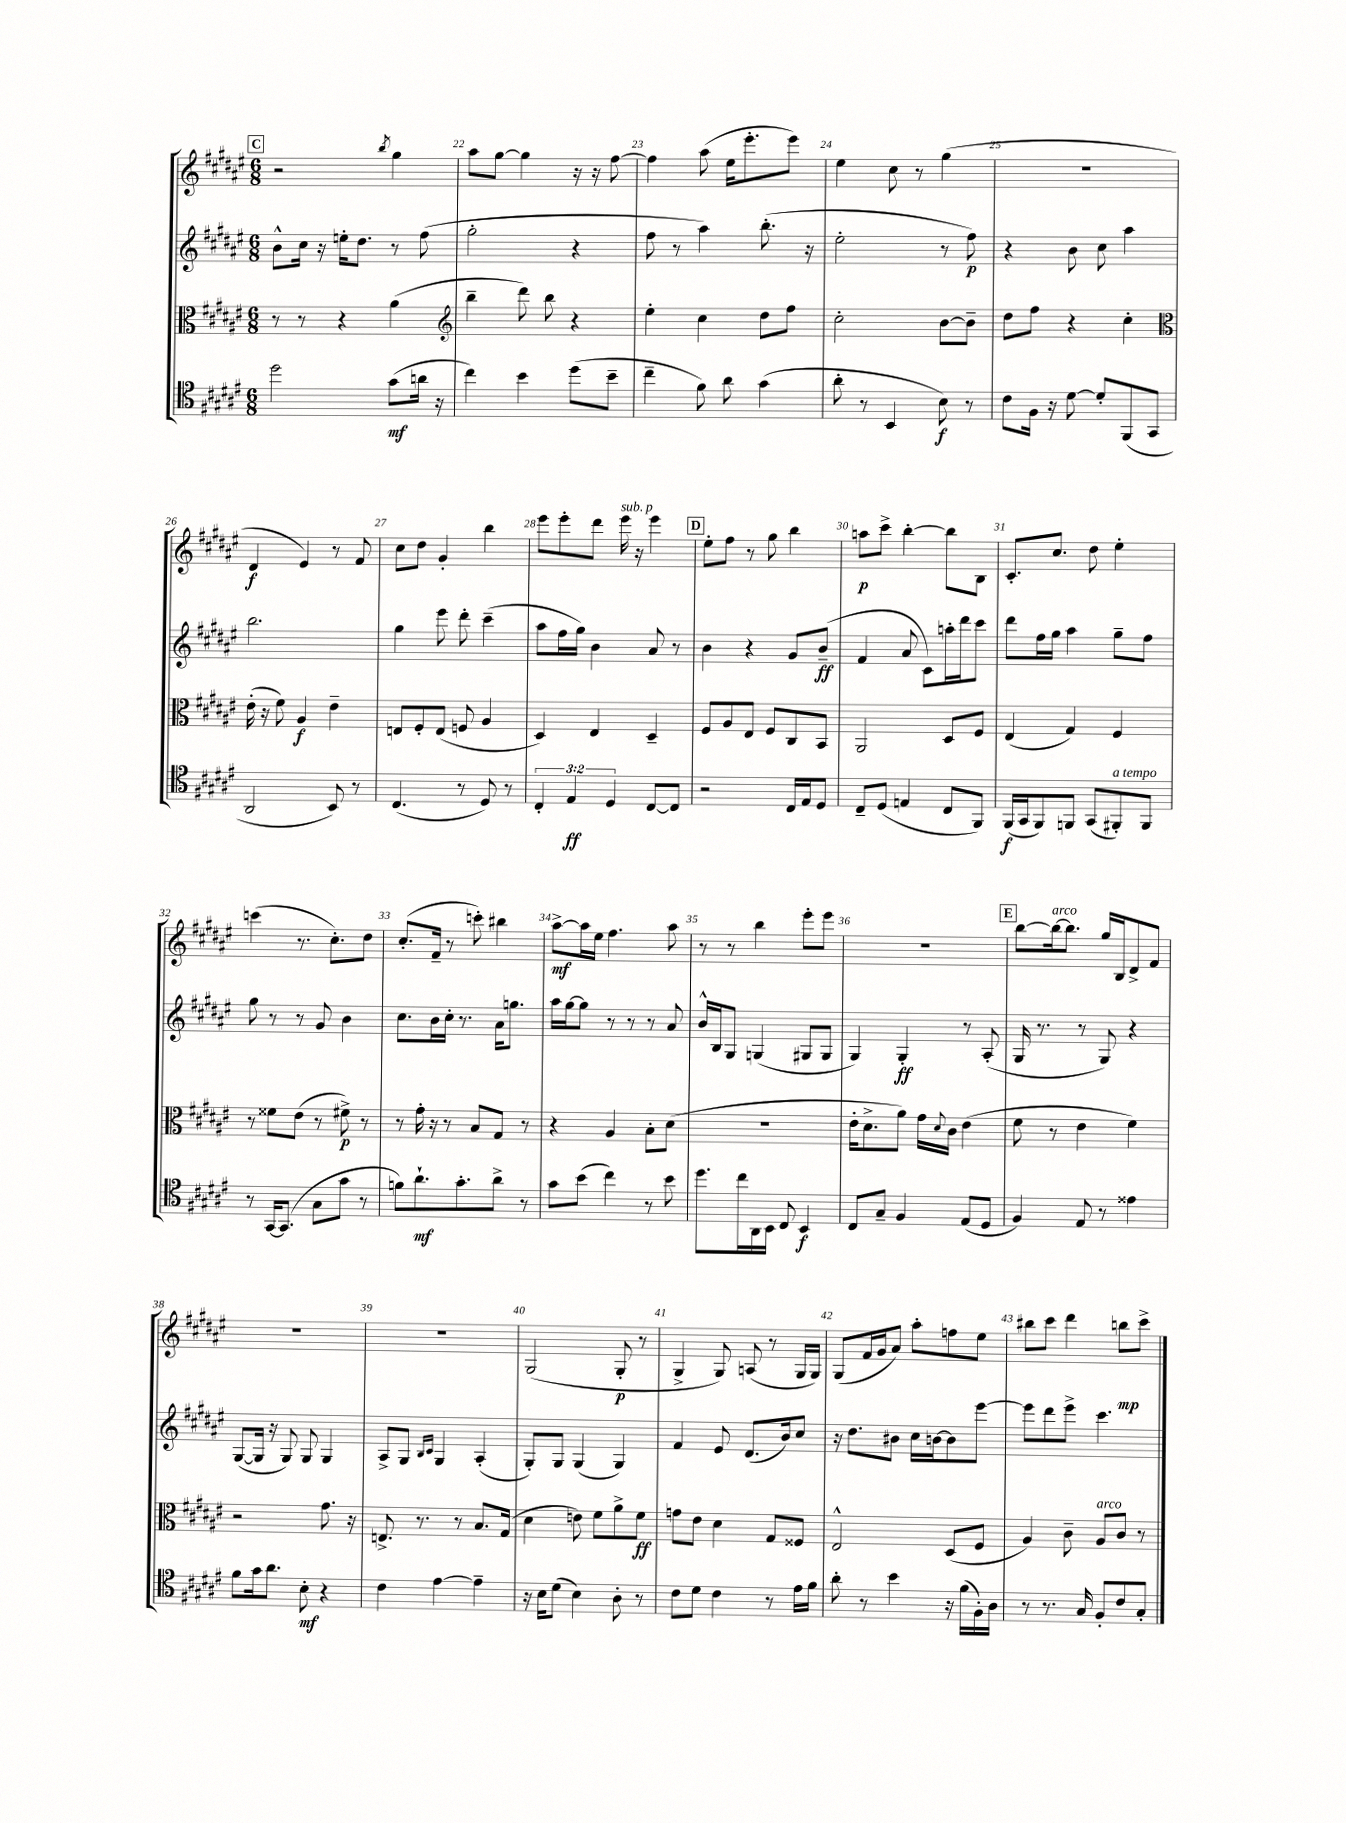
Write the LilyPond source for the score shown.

<<
\new StaffGroup <<
\new Staff = "s0" {
    \clef treble \key fis \major \numericTimeSignature \time 6/8
    \mark \markup { \box "C" } r2 \acciaccatura { b''8 } gis''4 |
    ais''8 gis''8~ gis''4 r16 r16 fis''8~ |
    fis''4 ais''8( eis''16 eis'''8.-. eis'''8) |
    eis''4 cis''8 r8 gis''4( |
    R2. |
    dis'4\f eis'4) r8 fis'8 |
    cis''8 dis''8 gis'4-. b''4 |
    eis'''8 eis'''8-. dis'''8 eis'''16^\markup { \italic "sub. p" } r16 eis'''4 |
    \mark \markup { \box "D" } eis''8-. fis''8 r8 gis''8 b''4 |
    a''8\p cis'''8-> b''4~-. b''8 b8 |
    cis'8.-. cis''8. dis''8 eis''4-. |
    c'''4( r8. cis''8.-.) dis''8 |
    cis''8.-.( fis'16-- r8 c'''8-.) bis''4 |
    ais''8~->\mf ais''16 eis''16 fis''4. ais''8 |
    r8 r8 b''4 eis'''8-. eis'''8 |
    R2. |
    \mark \markup { \box "E" } b''8~ b''16~^\markup { \italic "arco" } b''8. gis''16 b16 dis'8-> fis'8 |
    R2. |
    R2. |
    gis2( gis8-.\p r8 |
    gis4-> gis8) a8( r8 gis16 gis16) |
    gis8( fis'16 gis'16 ais'8) ais''8-. f''8 eis''8 |
    bis''8 cis'''8 dis'''4 b''8\mp cis'''8-> \bar "|." |
}
\new Staff = "s1" {
    \clef treble \key fis \major \numericTimeSignature \time 6/8
    \mark \markup { \box "C" } b'8-^ cis''16 r16 e''16-. dis''8. r8 fis''8( |
    gis''2-. r4 |
    fis''8 r8 ais''4) b''8.-.( r16 |
    eis''2-. r8 fis''8\p) |
    r4 b'8 cis''8 ais''4 |
    b''2. |
    gis''4 eis'''8 dis'''8-. cis'''4--( |
    ais''8 fis''16 gis''16) b'4 ais'8 r8 |
    \mark \markup { \box "D" } b'4 r4 gis'8 b'8--\ff( |
    fis'4 ais'8 cis'8) a''16-. dis'''16 cis'''8 |
    dis'''8 fis''16 gis''16 ais''4 gis''8-- fis''8 |
    gis''8 r8 r8 gis'8 b'4 |
    cis''8. b'16 cis''16-. r8. ais'16 g''8. |
    ais''16 gis''16~ gis''8 r8 r8 r8 ais'8 |
    b'16-^ b16 gis8 g4( gis8 gis8 |
    gis4) gis4-.\ff r8 ais8-.( |
    \mark \markup { \box "E" } gis16 r8. r8 gis8) r4 |
    gis8~( gis16 r16 gis8) gis8 gis4 |
    ais8-> gis8 \grace { b16 cis'16 } gis4 ais4-.( |
    gis8-.) gis8 gis4( gis4) |
    fis'4 eis'8 dis'8.( b'16) cis''8 |
    r16 dis''8. bis'8 cis''16 b'16~ b'8 eis'''8~ |
    eis'''8 dis'''8 eis'''8-> cis'''4. \bar "|." |
}
\new Staff = "s2" {
    \clef alto \key fis \major \numericTimeSignature \time 6/8
    \mark \markup { \box "C" } r8 r8 r4 ais'4( |
    \clef treble b''4-- dis'''8) b''8 r4 |
    eis''4-. cis''4 dis''8 fis''8 |
    cis''2-. b'8~ b'8-- |
    dis''8 fis''8 r4 cis''4-. |
    \clef alto eis'16-.( r16 fis'8) ais4\f eis'4-- |
    e8 fis8-. e8( f8 ais4 |
    dis4) eis4 dis4-- |
    \mark \markup { \box "D" } fis8 ais8 eis8 fis8 cis8 b,8 |
    ais,2 dis8 fis8 |
    eis4( gis4) fis4 |
    r8 fisis'8 eis'8( r8 fis'8->\p) r8 |
    r8 gis'16-. r16 r8 b8 gis8 r8 |
    r4 ais4 b8-. dis'8( |
    R2. |
    eis'16-. dis'8.-> ais'8) gis'16 \appoggiatura { dis'8 } cis'16 eis'4( |
    \mark \markup { \box "E" } fis'8 r8 eis'4 fis'4) |
    r2 gis'8. r16 |
    e8.-> r8. r8 b8. gis16( |
    dis'4 e'8) fis'8 ais'8-> fis'8\ff |
    g'8 eis'8 dis'4 gis8 fisis8 |
    eis2-^ dis8( fis8 |
    ais4) cis'8-- ais8^\markup { \italic "arco" } cis'8 r8 \bar "|." |
}
\new Staff = "s3" {
    \clef tenor \key fis \major \numericTimeSignature \time 6/8 \override Staff.TupletNumber.text = #tuplet-number::calc-fraction-text
    \mark \markup { \box "C" } dis''2 gis'8\mf( a'16 r16 |
    cis''4) b'4 dis''8( b'8-- |
    cis''4-- fis'8) ais'8 gis'4( |
    ais'8-. r8 b,4 b8\f) r8 |
    cis'8 fis16 r16 dis'8~ dis'8-. fis,8( gis,8 |
    ais,2 b,8) r8 |
    cis4.( r8 dis8) r8 |
    \tuplet 3/2 { cis4-. eis4\ff dis4 } cis8~ cis8 |
    \mark \markup { \box "D" } r2 cis16 eis16 dis8 |
    cis8-- dis8( e4 cis8 fis,8) |
    fis,16\f( gis,16 fis,8) f,8 gis,8( fis,8-.^\markup { \italic "a tempo" }) fis,8 |
    r8 gis,16~ gis,8.( gis8 gis'8 r8 |
    f'8) ais'8.-!\mf gis'8.-. ais'8-> r8 |
    gis'8 b'8( cis''4) r8 b'8 |
    dis''8. cis''16 ais,16 b,16 cis8 b,4\f |
    cis8 gis8-- fis4 eis8( dis8 |
    \mark \markup { \box "E" } fis4) eis8 r8 eisis'4 |
    fis'8 gis'16 ais'8. b8-.\mf r4 |
    cis'4 eis'4~ eis'4-- |
    r16 b16 dis'8( b4) ais8-. r8 |
    cis'8 dis'8 cis'4 r8 eis'16 fis'16 |
    ais'8-. r8 b'4 r16 fis'16( fis16-.) ais16 |
    r8 r8. gis16 fis8-. cis'8 gis8-. \bar "|." |
}
>>
>>
\layout { \context { \Score currentBarNumber = #21 \override BarNumber.break-visibility = ##(#f #t #t) barNumberVisibility = #all-bar-numbers-visible } }
